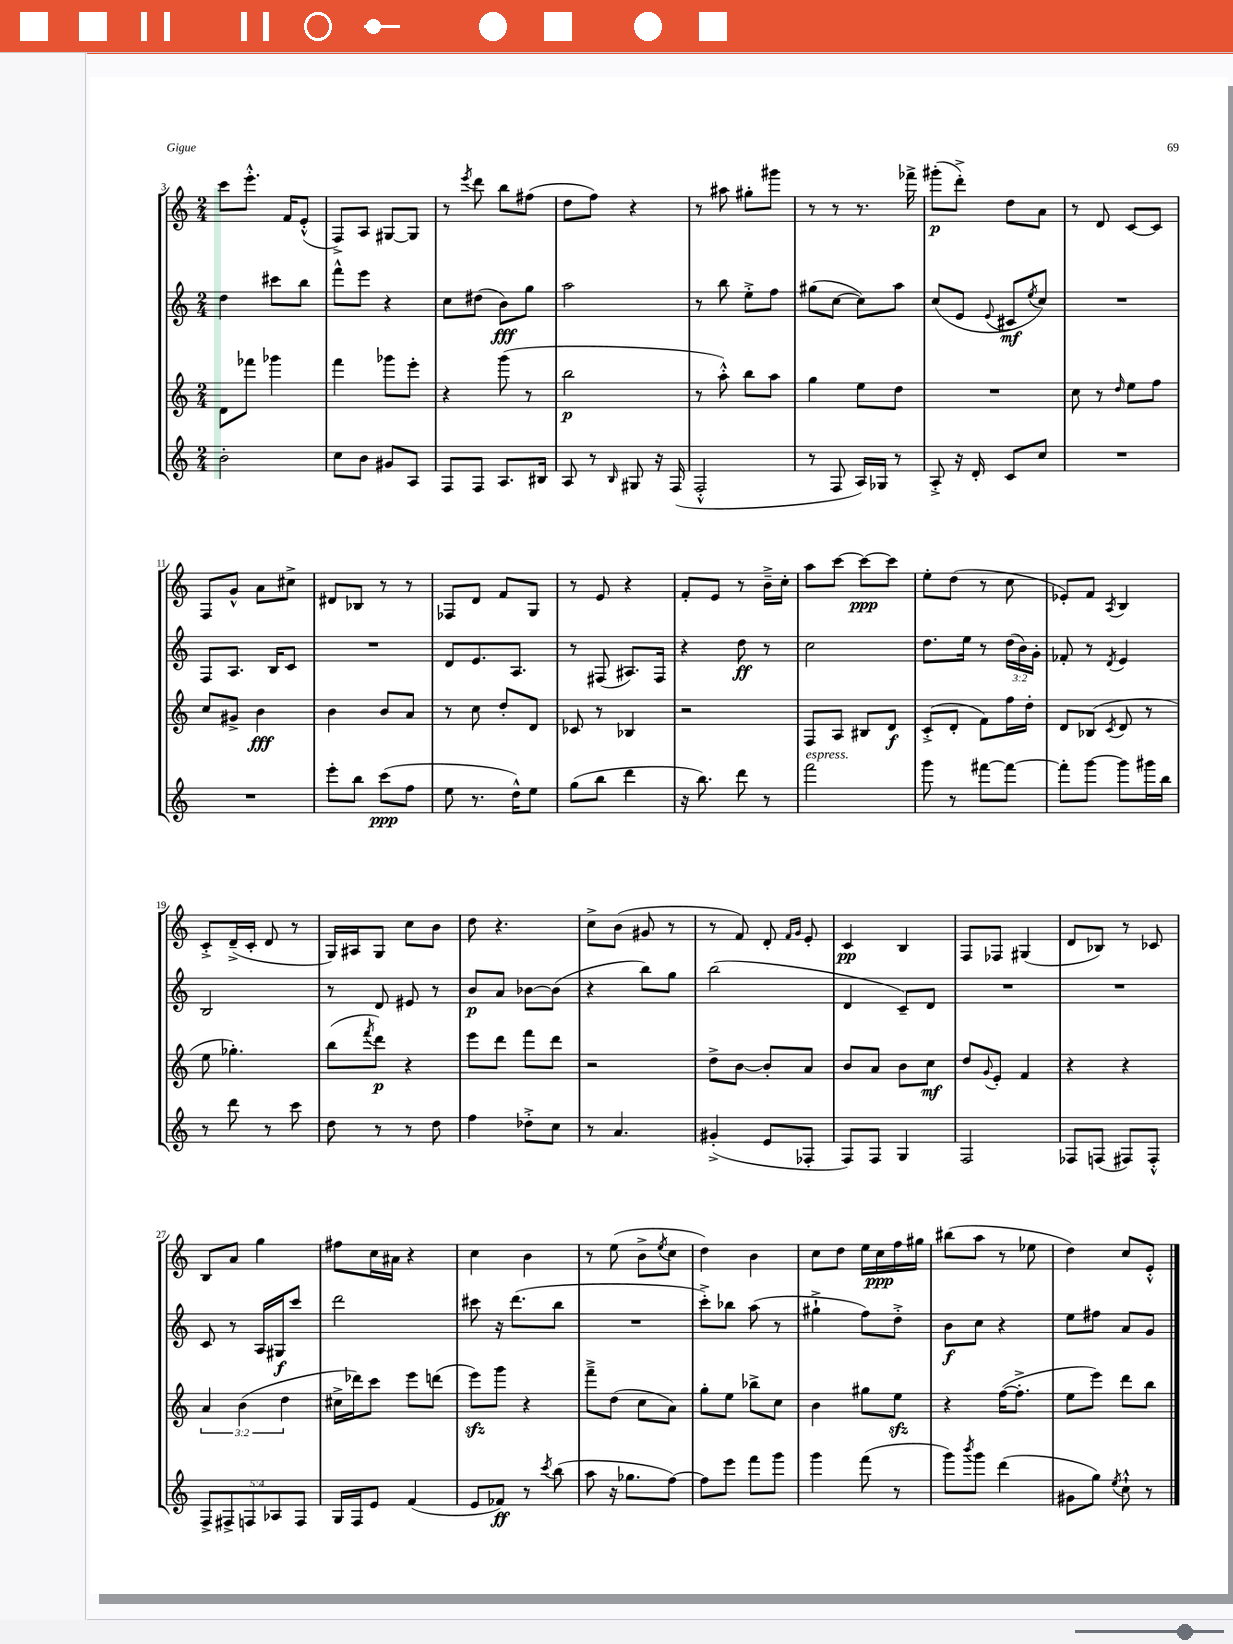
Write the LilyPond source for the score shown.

<<
\new StaffGroup <<
\new Staff = "s0" {
    \clef treble \key c \major \numericTimeSignature \time 2/4
    c'''8 e'''8.-.-^ f'16 e'8-.-^( |
    f8->) a8 gis8~ gis8 |
    r8 \acciaccatura { e'''8 } d'''8 b''8 fis''8( |
    d''8 f''8) r4 |
    r8 ais''8 gis''8-. gis'''8 |
    r8 r8 r8. fes'''16-> |
    gis'''8-.\p( d'''8-.->) d''8 a'8 |
    r8 d'8 c'8~ c'8 |
    f8 g'8-^ a'8 cis''8-> |
    dis'8 bes8 r8 r8 |
    fes8 d'8 f'8 g8 |
    r8 e'8 r4 |
    f'8-. e'8 r8 b'16---> c''16-. |
    a''8 c'''8~ c'''8~\ppp c'''8 |
    e''8-. d''8( r8 c''8 |
    ees'8-.) f'8 \acciaccatura { a8 } b4 |
    c'8-.-> d'16--->( c'16-. d'8 r8 |
    g16) ais16 g8 c''8 b'8 |
    d''8 r4. |
    c''8-> b'8( gis'8 r8 |
    r8 f'8) d'8-. \grace { f'16 g'16 } e'8-. |
    c'4\pp b4 |
    f8 fes8 gis4( |
    d'8 bes8) r8 ces'8 |
    b8 a'8 g''4 |
    fis''8 c''16 ais'16 r4 |
    c''4 b'4 |
    r8 e''8( b'8-> \acciaccatura { e''8 } c''8 |
    d''4) b'4 |
    c''8 d''8 e''16 c''16\ppp f''16 gis''16 |
    bis''8( a''8 r8 ees''8 |
    d''4) c''8 e'8-.-^ \bar "|." |
}
\new Staff = "s1" {
    \clef treble \key c \major \numericTimeSignature \time 2/4 \override Staff.TupletNumber.text = #tuplet-number::calc-fraction-text
    d''4 cis'''8 b''8 |
    f'''8-^ e'''8 r4 |
    c''8 dis''8( b'8\fff) g''8 |
    a''2 |
    r8 b''8 e''8-.-> f''8 |
    gis''8( c''8~ c''8) a''8 |
    c''8( e'8 \appoggiatura { e'8 } cis'8\mf \acciaccatura { e''8 } c''8) |
    R2 |
    f8 a8. b16 c'8 |
    R2 |
    d'8 e'8. a8. |
    r8 fis8( ais8.) fis16 |
    r4 d''8\ff r8 |
    c''2 |
    d''8. e''16 r8 \tuplet 3/2 { d''16( b'16) g'16-. } |
    fes'8-. r8 \acciaccatura { d'8 } e'4 |
    b2 |
    r8 d'8 eis'8 r8 |
    b'8\p a'8 bes'8~ bes'8( |
    r4 b''8) g''8 |
    b''2( |
    d'4 c'8--) d'8 |
    R2 |
    R2 |
    c'8 r8 a16 gis16\f c'''8 |
    d'''2 |
    cis'''8 r16 d'''8.( b''8 |
    R2 |
    c'''8-.->) bes''8 a''8( r8 |
    gis''4-!-> f''8) d''8-.-> |
    b'8\f c''8 r4 |
    e''8 fis''8 a'8 g'8 \bar "|." |
}
\new Staff = "s2" {
    \clef treble \key c \major \numericTimeSignature \time 2/4 \override Staff.TupletNumber.text = #tuplet-number::calc-fraction-text
    d'8 fes'''8 ges'''4 |
    f'''4 ges'''8 e'''8-. |
    r4 g'''8( r8 |
    b''2\p |
    r8 a''8-.-^) b''8 a''8 |
    g''4 e''8 d''8 |
    R2 |
    c''8 r8 \grace { d''16 } e''8 f''8 |
    c''8 gis'8-> b'4\fff |
    b'4 b'8 a'8 |
    r8 c''8 d''8-. d'8 |
    ces'8 r8 bes4 |
    r2 |
    f8 a8 bis8 d'8\f |
    c'8-.->( d'8-. f'8) f''16 d''16-. |
    d'8 bes8( \acciaccatura { c'8 } d'8 r8 |
    e''8 ges''4.-.) |
    b''8( \acciaccatura { f'''8 } d'''8\p) r4 |
    e'''8 d'''8 f'''8 d'''8 |
    r2 |
    d''8-> b'8~ b'8-. a'8 |
    b'8 a'8 b'8 c''8\mf |
    d''8 \appoggiatura { g'8 } e'8-. f'4 |
    r4 r4 |
    \tuplet 3/2 { a'4 b'4( d''4 } |
    cis''16-> des'''16) c'''8 e'''8 d'''8( |
    e'''8\sfz) g'''8 r4 |
    f'''8---> d''8( c''8 a'8) |
    g''8-. e''8 bes''8-> c''8 |
    b'4 gis''8 e''8\sfz |
    r4 f''16~( f''8.-.-> |
    e''8 e'''8) d'''8 b''8 \bar "|." |
}
\new Staff = "s3" {
    \clef treble \key c \major \numericTimeSignature \time 2/4 \override Staff.TupletNumber.text = #tuplet-number::calc-fraction-text
    b'2-. |
    c''8 b'8 gis'8 a8 |
    f8 f8 a8. bis16 |
    a8 r8 \grace { b16 } gis8 r16 f16( |
    f2-.-^ |
    r8 f8 a16) ges16 r8 |
    a8-.-> r16 d'16-. c'8 c''8 |
    R2 |
    R2 |
    e'''8-. b''8 c'''8\ppp( f''8 |
    e''8 r8. d''16-^) e''8 |
    g''8( b''8 d'''4 |
    r16 b''8.) d'''8 r8 |
    f'''2^\markup { \italic "espress." } |
    g'''8 r8 fis'''8~ fis'''8~ |
    fis'''8-. g'''8~ g'''8 gis'''16 b''16 |
    r8 d'''8 r8 c'''8 |
    d''8 r8 r8 d''8 |
    f''4 des''8-.-> c''8 |
    r8 a'4. |
    gis'4-.->( e'8 fes8-. |
    f8) f8 g4 |
    f2 |
    fes8 f8( fis8) fis8-.-^ |
    \tuplet 5/4 { f8-> fis8-> f8 aes8 f8 } |
    g16 f16 e'8 f'4( |
    e'8 fes'8\ff) r8 \acciaccatura { c'''8 } b''8( |
    a''8 r16 ges''8. f''8~) |
    f''8 e'''8 f'''8 g'''8 |
    g'''4 f'''8( r8 |
    g'''8) \acciaccatura { b'''8 } g'''8 d'''4( |
    gis'8 g''8) \acciaccatura { e''8 } c''8-!-^ r8 \bar "|." |
}
>>
>>
\layout { \context { \Score currentBarNumber = #3 } }
